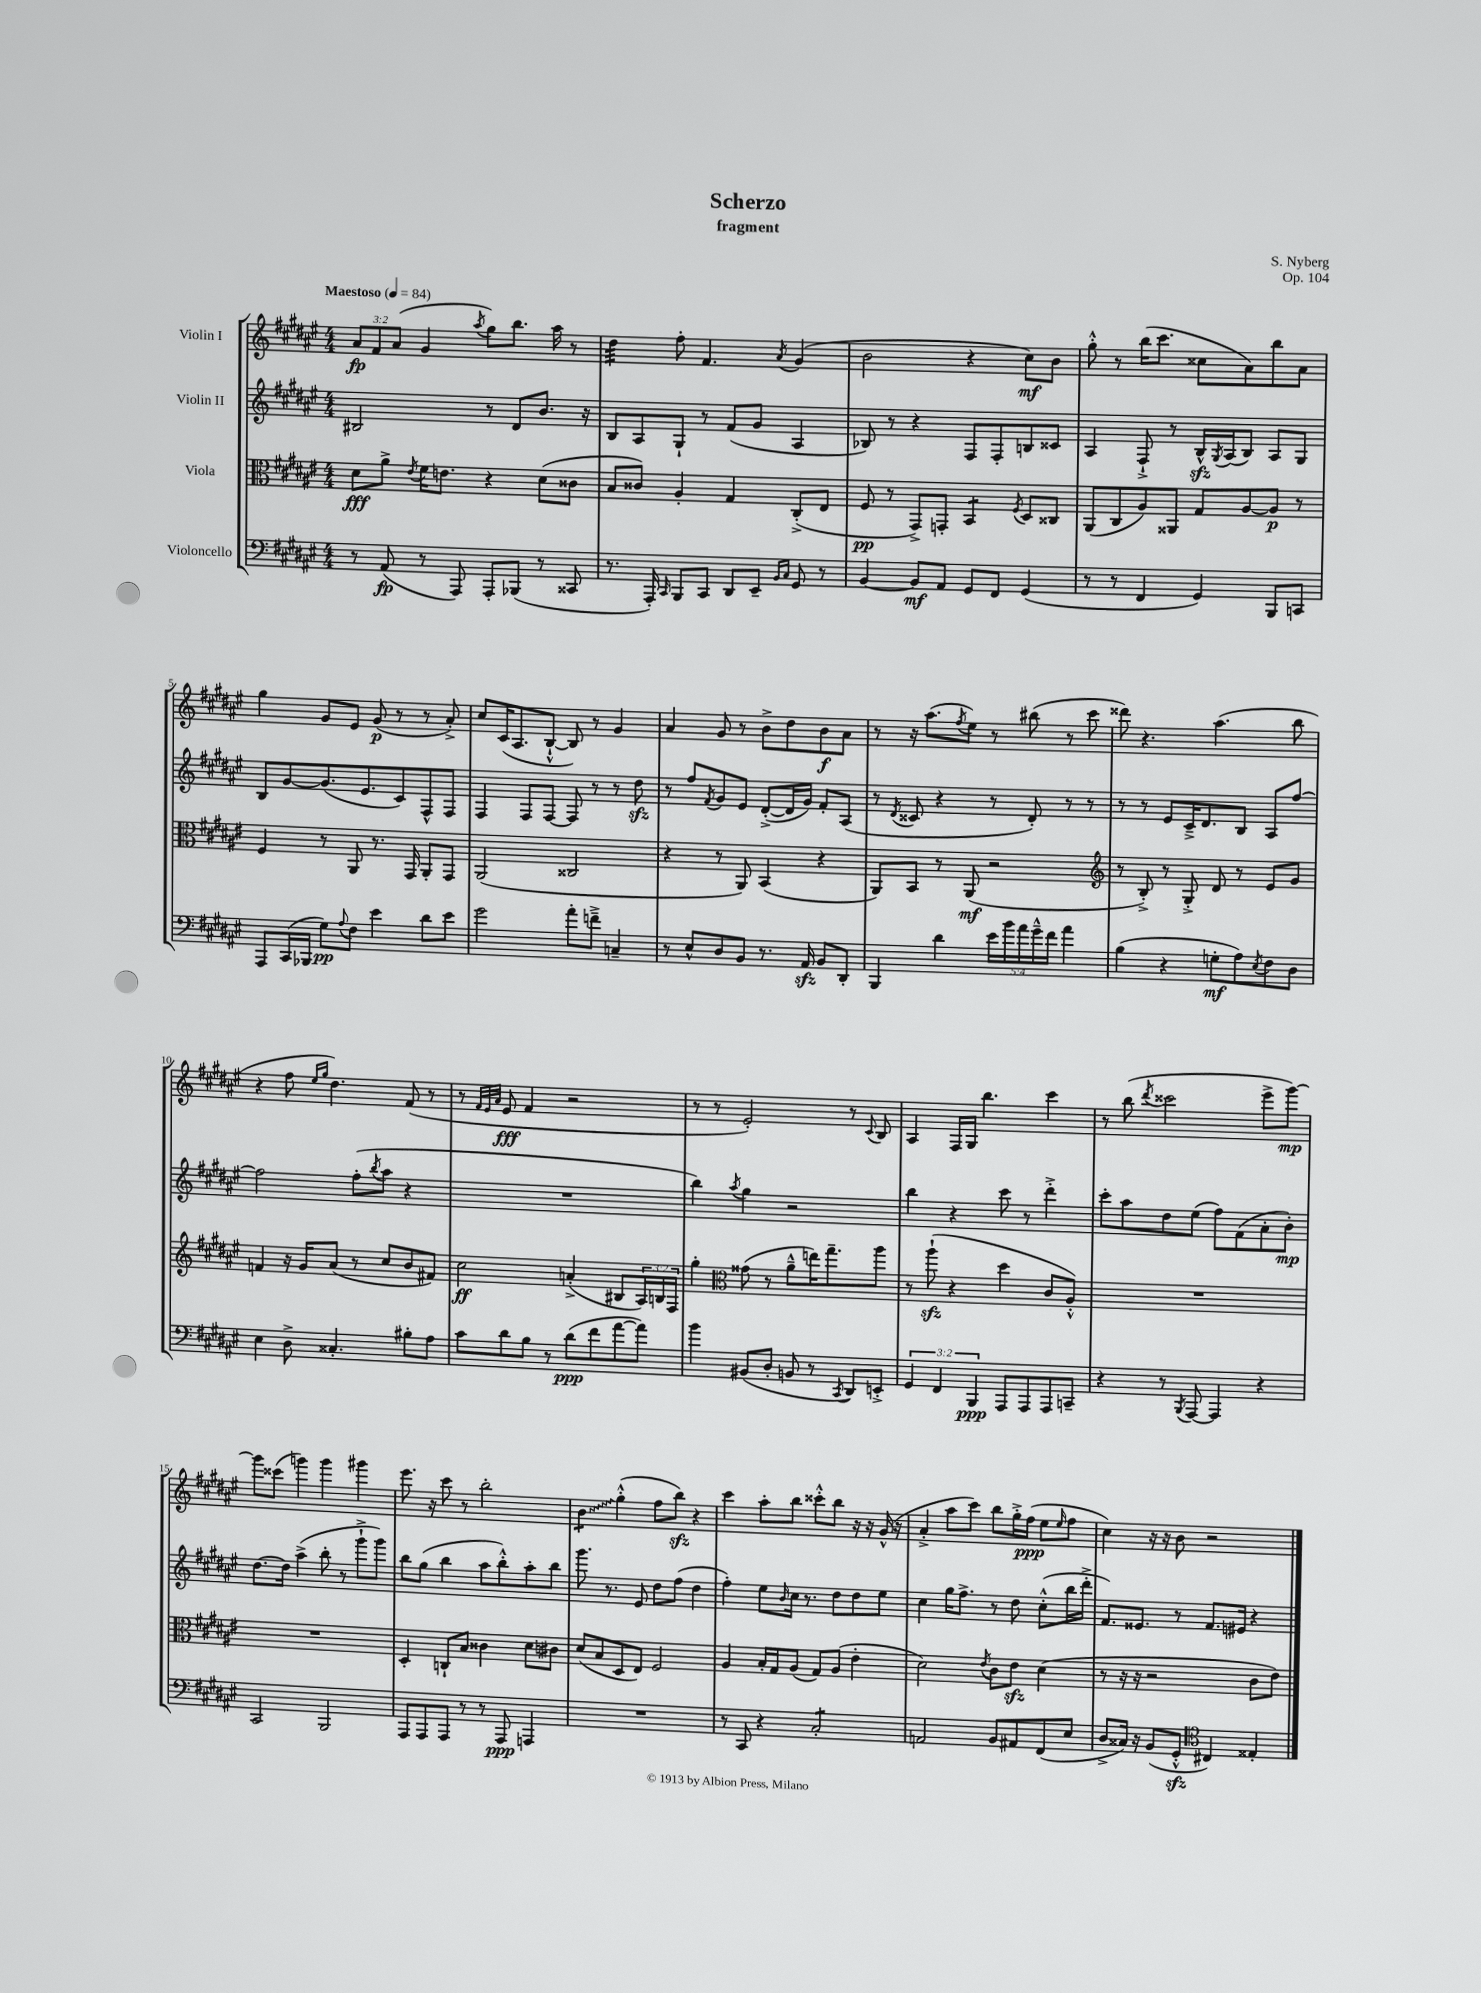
\header { title = "Scherzo" composer = "S. Nyberg" subtitle = "fragment" opus = "Op. 104" }
<<
\new StaffGroup <<
\new Staff = "s0" \with { instrumentName = "Violin I" } {
    \clef treble \key fis \major \numericTimeSignature \time 4/4 \override Staff.TupletNumber.text = #tuplet-number::calc-fraction-text \tempo "Maestoso" 4 = 84
    \tuplet 3/2 { ais'8\fp fis'8 ais'8( } gis'4 \acciaccatura { ais''8 } gis''8) b''8. ais''16 r8 |
    dis''4:32 fis''8-. fis'4. \acciaccatura { ais'8 } gis'4( |
    b'2 r4 cis''8\mf) b'8 |
    gis''8-.-^ r8 b''16( cis'''8. cisis''8 ais'8) b''8 ais'8 |
    gis''4 gis'8 eis'8 gis'8\p( r8 r8 ais'8-.->) |
    cis''8 cis'16( ais8. b8~-!-^ b8) r8 gis'4 |
    ais'4 gis'8 r8 b'8-> dis''8 b'8\f ais'8 |
    r8 r16 ais''8.( \acciaccatura { fis''8 } eis''8) r8 bis''8( r8 cis'''8 |
    disis'''8) r4. ais''4.( b''8 |
    r4 fis''8 \grace { eis''16 gis''16 } dis''4.) fis'8( r8 |
    r8 \grace { fis'32 eis'32 ais'32 } eis'8\fff fis'4 r2 |
    r8 r8 eis'2-.) r8 \appoggiatura { cis'8 } b8 |
    ais4 fis16 gis16 b''4. cis'''4 |
    r8 b''8( \acciaccatura { dis'''8 } cisis'''2 eis'''8-> gis'''8~\mp) |
    gis'''8 cisis'''8( g'''4) g'''4 gis'''4 |
    eis'''8. r16 cis'''8 r8 b''2-. |
    \once \override Glissando.style = #'zigzag b'4:8\glissando gis''4-.-^( fis''8 b''8\sfz) r4 |
    cis'''4 ais''8-. b''8 cisis'''8-.-^ b''8 r16 r16 gis'16-^( r16 |
    ais'4-.-> ais''8 cis'''8) b''8 gis''16-.-> fis''16\ppp( eis''8 \grace { eis''16 } fis''8 |
    cis''4) r16 r16 b'8 r2 \bar "|." |
}
\new Staff = "s1" \with { instrumentName = "Violin II" } {
    \clef treble \key fis \major \numericTimeSignature \time 4/4
    bis2 r8 dis'8 b'8. r16 |
    b8 ais8 gis8-! r8 fis'8( gis'8 ais4 |
    bes8) r8 r4 fis8 fis8-. b8 cisis'8 |
    ais4 fis8-!-> r8 b16-^\sfz \acciaccatura { gis8 } ais16( b8) ais8 gis8 |
    b8 gis'8~ gis'8.( eis'8. cis'8) fis8-^ fis8 |
    fis4 fis8 fis8~ fis8 r8 r8 dis''8\sfz |
    r8 fis''8 \acciaccatura { fis'8 } gis'8 eis'8 dis'8~-.->( dis'16 gis'16) fis'8-. ais8( |
    r8 \acciaccatura { dis'8 } cisis'8 r4 r8 dis'8-.) r8 r8 |
    r8 r8 eis'8 cis'16---> dis'8. b8 ais8 fis''8~ |
    fis''2 fis''8-.( \acciaccatura { b''8 } ais''8 r4 |
    R1 |
    b''4) \acciaccatura { ais''8 } gis''4 r2 |
    b''4 r4 cis'''8 r8 dis'''4-.-> |
    cis'''8-. ais''8 dis''8 eis''8( fis''8) fis'8( ais'8-. b'8-.\mp) |
    dis''8.~ dis''16 ais''4->( b''8-. r8 gis'''8-!-> gis'''8) |
    b''8 gis''8( b''4 ais''8 b''8-.-^) ais''8-. b''8 |
    gis'''8. r8. eis'8 dis''8 fis''8( dis''4 |
    fis''4-.) eis''8 \grace { b'16 } cis''16 r8. dis''8 dis''8 eis''8 |
    cis''4 gis''16 fis''8.-> r8 dis''8 cis''8-.-^( b''16 dis'''16-.-> |
    fis'8.) eisis'8. r8 fis'8. eis'16 r4 \bar "|." |
}
\new Staff = "s2" \with { instrumentName = "Viola" } {
    \clef alto \key fis \major \numericTimeSignature \time 4/4 \override Staff.TupletNumber.text = #tuplet-number::calc-fraction-text
    dis'8\fff ais'8-> \acciaccatura { eis'8 } fis'16 e'8. r4 dis'8( cisis'8 |
    b8 cisis'8) ais4-. gis4 cis8-.->( eis8 |
    fis8\pp r8 gis,8->) g,8-. b,4:8 \acciaccatura { fis8 } dis8 cisis8 |
    ais,8( cis8 ais8) aisis,8 gis8 ais8~ ais8\p r8 |
    fis4 r8 ais,8 r8. gis,16 ais,8-. gis,8 |
    ais,2( cisis2 |
    r4 r8 ais,8) b,4( r4 |
    ais,8) b,8 r8 ais,8\mf( r2 |
    \clef treble r8 b8-.->) r8 gis8-.-> dis'8 r8 eis'8 gis'8 |
    f'4 r16 gis'16 ais'8( r8 cis''8 b'8 fis'8) |
    cis''2\ff a'4-.->( bis8 \tuplet 3/2 { ais16) b16 fis16 } |
    gis''4-. \clef alto gisis'8( r8 ais'8---^ e''16) gis''8.-- ais''8 |
    r8 ais''8-!\sfz( r4 dis''4 cis'8 ais8-.-^) |
    R1 |
    R1 |
    dis4-. c8-! b8 cisis'4 dis'8 cis'8 |
    dis'8( b8 dis8 eis8) fis2 |
    ais4 b16-. gis16 ais8( gis8) ais8( eis'4-. |
    dis'2) \acciaccatura { eis'8 } cis'8 eis'8\sfz dis'4( |
    r8 r16 r16 r2 cis'8 eis'8) \bar "|." |
}
\new Staff = "s3" \with { instrumentName = "Violoncello" } {
    \clef bass \key fis \major \numericTimeSignature \time 4/4 \override Staff.TupletNumber.text = #tuplet-number::calc-fraction-text
    r8 ais,8\fp( r8 ais,,8) ais,,8-. bes,,8( r8 cisis,8 |
    r8. ais,,16-.) \grace { cis,16 } b,,8 cis,8 dis,8 eis,8-- \grace { b,16 cis16 } gis,8 r8 |
    b,4~ b,8\mf ais,8 gis,8 fis,8 gis,4( |
    r8 r8 fis,4 gis,4) b,,8 c,8 |
    ais,,8 cis,16( bes,,16 gis8\pp) \appoggiatura { ais8 } fis8 eis'4 dis'8 eis'8 |
    gis'2 ais'8-. f'8---> c4-- |
    r8 eis8-^ dis8 b,8 r8. ais,16\sfz b,8 dis,8-. |
    b,,4 dis'4 \tuplet 5/4 { eis'16 b'16 ais'16 gis'16---^ fis'16 } ais'4 |
    b4( r4 g8-.\mf ais8) \acciaccatura { eis8 } fis8 dis8 |
    eis4 dis8-> cisis4.-. bis8-. ais8 |
    cis'8 dis'8 b8 r8 dis'8\ppp( fis'8 ais'8~ ais'8) |
    b'4 bis,8( dis8-. b,8 r8 \acciaccatura { cis,8 } dis,8) e,8-.-> |
    \tuplet 3/2 { gis,4 fis,4 b,,4\ppp } ais,,8 ais,,8 ais,,8 c,8-- |
    r4 r8 \acciaccatura { b,,8 } ais,,8~ ais,,4 r4 |
    cis,2 b,,2 |
    ais,,8 ais,,8 ais,,8 r8 r8 ais,,8\ppp a,,4 |
    R1 |
    r8 cis,8 r4 cis2:8-. |
    a,2 b,8 ais,8 fis,8( eis8 |
    dis8-> cisis16) r16 b,8( gis,8-.-^\sfz \clef tenor cis4) eisis4-. \bar "|." |
}
>>
>>
